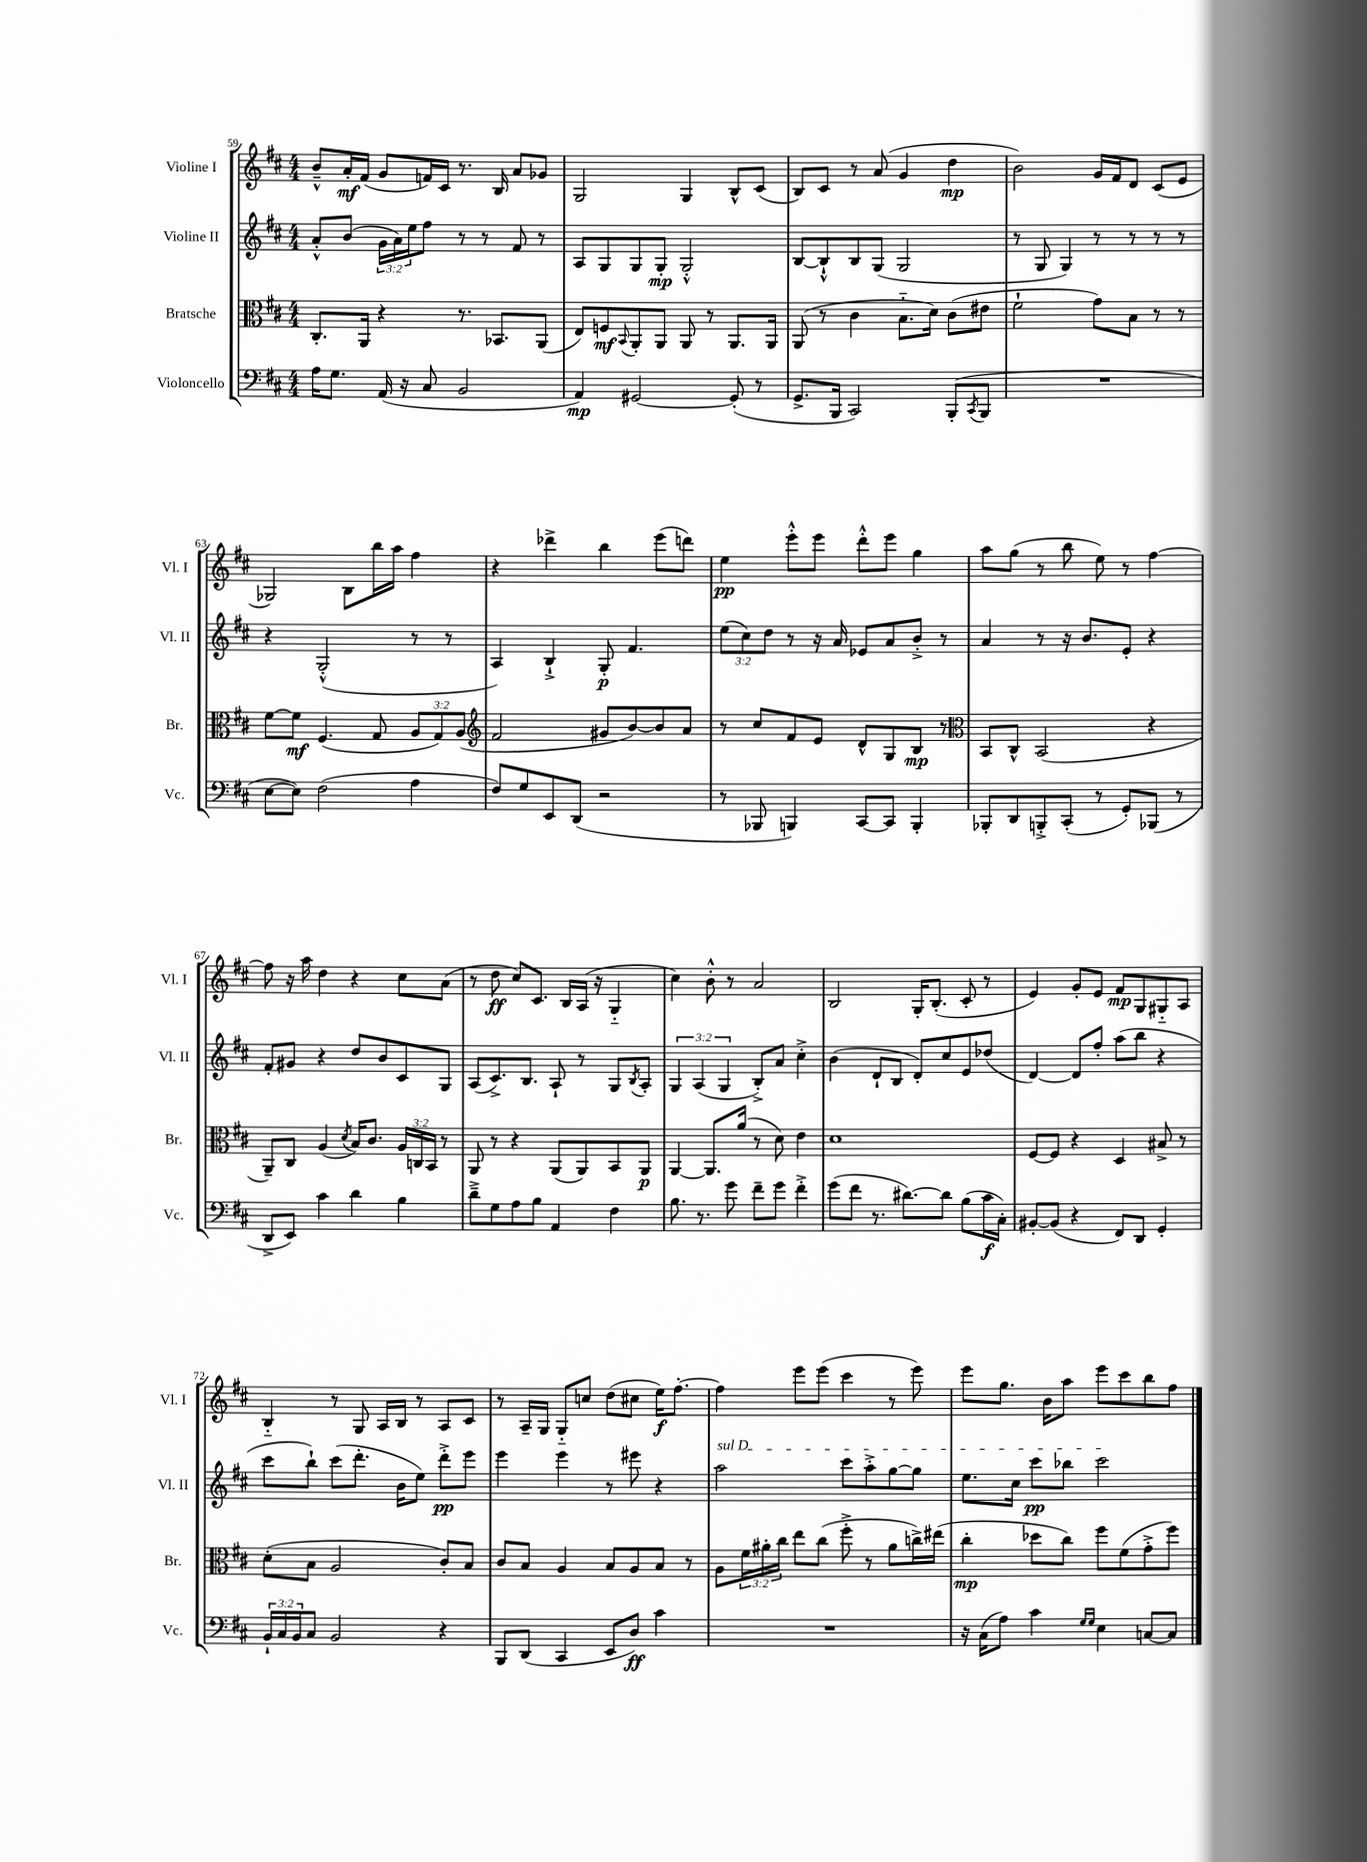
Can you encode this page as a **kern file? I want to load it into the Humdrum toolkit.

**kern	**dynam	**kern	**dynam	**kern	**dynam	**kern	**dynam
*part4	*part4	*part3	*part3	*part2	*part2	*part1	*part1
*staff4	*staff4	*staff3	*staff3	*staff2	*staff2	*staff1	*staff1
*I"Violoncello	*	*I"Bratsche	*	*I"Violine II	*	*I"Violine I	*
*I'Vc.	*	*I'Br.	*	*I'Vl. II	*	*I'Vl. I	*
*clefF4	*	*clefC3	*	*clefG2	*	*clefG2	*
*k[f#c#]	*	*k[f#c#]	*	*k[f#c#]	*	*k[f#c#]	*
*M4/4	*	*M4/4	*	*M4/4	*	*M4/4	*
=59	=59	=59	=59	=59	=59	=59	=59
16A\KL	.	8.C#'/L	.	8a'^^/L	.	8b~^^/L	.
8.G\J	.	.	.	.	.	.	.
.	.	.	.	(8b/J	.	16a'/L	mf
.	.	16AA/Jk	.	.	.	(16f#/JJ	.
(16AA/	.	4r	.	24g\LL	.	8g/L	.
.	.	.	.	24a\)	.	.	.
16r	.	.	.	.	.	.	.
.	.	.	.	24ee\J	.	.	.
8C#/	.	.	.	8ff#\J	.	16fn/L)	.
.	.	.	.	.	.	16c#/JJ	.
2BB/	.	8.r	.	8r	.	8.r	.
.	.	.	.	8r	.	.	.
.	.	8.BB-X/L	.	.	.	16B/	.
.	.	.	.	8f#/	.	8a/L	.
.	.	(8AA/J	.	8r	.	8g-X/J	.
=60	=60	=60	=60	=60	=60	=60	=60
4AA/)	mp	8E/L)	.	8A/L	.	2G/	.
.	.	8Fn/	mf	8G/	.	.	.
.	.	8qqBB/	.	.	.	.	.
[2GG#X/	.	8AA'/	.	8G/	.	.	.
.	.	8AA/J	.	8G'/J	mp	.	.
.	.	8AA/	.	2G'^^/	.	4G/	.
.	.	8r	.	.	.	.	.
(8GG#'/]	.	8.AA/L	.	.	.	8B^^/L	.
8r	.	.	.	.	.	(8c#/J	.
.	.	16AA/Jk	.	.	.	.	.
=61	=61	=61	=61	=61	=61	=61	=61
8.GG^/L	.	(8AA/	.	[8B/L	.	8B/L)	.
.	.	8r	.	8B`^^/]	.	8c#/J	.
16BBB/Jk	.	.	.	.	.	.	.
2CC#/)	.	4c#\	.	8B/	.	8r	.
.	.	.	.	(8G/J	.	(8a/	.
.	.	8.B\L	.	2G/	.	4g/	.
.	.	16d\Jk)	.	.	.	.	.
(8BBB'/L	.	(8c#\L	.	.	.	4dd\	mp
8qCC#/	.	.	.	.	.	.	.
8BBB/J	.	8e#X\J	.	.	.	.	.
=62	=62	=62	=62	=62	=62	=62	=62
1r	.	2f#`\	.	8r	.	2b\)	.
.	.	.	.	8G/	.	.	.
.	.	.	.	4G/)	.	.	.
.	.	8g\L)	.	8r	.	16g/LL	.
.	.	.	.	.	.	16f#/J	.
.	.	8B\J	.	8r	.	8d/J	.
.	.	8r	.	8r	.	(8c#/L	.
.	.	8r	.	8r	.	8e/J	.
!!LO:LB:g=z
=63	=63	=63	=63	=63	=63	=63	=63
[8E\L	.	[8f#\L	.	4r	.	2G-X/)	.
8E\J])	.	8f#\J]	mf	.	.	.	.
(2F#\	.	(4.F#/	.	(2G'^^/	.	.	.
.	.	.	.	.	.	8B\L	.
.	.	8G/	.	.	.	16bb\L	.
.	.	.	.	.	.	16aa\JJ	.
4A\	.	12A/L	.	8r	.	4ff#\	.
.	.	12G/)	.	.	.	.	.
.	.	.	.	8r	.	.	.
.	.	(12A/J	.	.	.	.	.
=64	=64	=64	=64	=64	=64	=64	=64
*	*	*clefG2	*	*	*	*	*
8F#/L)	.	2f#/	.	4A/)	.	4r	.
8G/	.	.	.	.	.	.	.
8EE/	.	.	.	4B`^/	.	4ddd-X^\	.
(8DD/J	.	.	.	.	.	.	.
2r	.	8g#X/L	.	8G'/	p	4bb\	.
.	.	[8b/)	.	4.f#/	.	.	.
.	.	8b/]	.	.	.	(8eee\L	.
.	.	8a/J	.	.	.	8dddn\J)	.
=65	=65	=65	=65	=65	=65	=65	=65
8r	.	8r	.	(12ee\L	.	4ee\	pp
.	.	.	.	12cc#\)	.	.	.
8BBB-X/	.	8cc#/L	.	.	.	.	.
.	.	.	.	12dd\J	.	.	.
4BBBn/)	.	8f#/	.	8r	.	8eee'^^\L	.
.	.	8e/J	.	16r	.	8eee\J	.
.	.	.	.	16a/	.	.	.
[8CC#/L	.	8d^^/L	.	8e-X/L	.	8ddd'^^\L	.
8CC#/J]	.	8G/	.	8a/	.	8eee\J	.
4BBB'/	.	8B/J	mp	8b'^/J	.	4gg\	.
.	.	8r	.	8r	.	.	.
=66	=66	=66	=66	=66	=66	=66	=66
*	*	*clefC3	*	*	*	*	*
8BBB-X'/L	.	8BB/L	.	4a/	.	8aa\L	.
8DD/	.	8C#^^/J	.	.	.	(8gg\J	.
8BBBn'^/	.	(2BB/	.	8r	.	8r	.
(8CC#'/J	.	.	.	16r	.	8bb\	.
.	.	.	.	8.b/L	.	.	.
8r	.	.	.	.	.	8ee\)	.
8GG'/L)	.	.	.	8e'/J	.	8r	.
(8BBB-X/J	.	4r	.	4r	.	[4ff#\	.
8r	.	.	.	.	.	.	.
!!LO:LB:g=z
=67	=67	=67	=67	=67	=67	=67	=67
8DD^/L	.	8AA~/L)	.	8f#'/L	.	8ff#\]	.
8EE/J)	.	8C#/J	.	8g#X/J	.	16r	.
.	.	.	.	.	.	16aa\	.
4c#\	.	(4A/	.	4r	.	4dd\	.
.	.	8qd/	.	.	.	.	.
4d\	.	16B/KL)	.	8dd/L	.	4r	.
.	.	8.c#/J	.	.	.	.	.
.	.	.	.	8b/	.	.	.
4B\	.	24A/LL	.	8c#/	.	8cc#\L	.
.	.	24Cn/	.	.	.	.	.
.	.	24BB/JJ	.	.	.	.	.
.	.	8r	.	8G/J	.	(8a\J	.
=68	=68	=68	=68	=68	=68	=68	=68
8d~^\L	.	8AA/	.	(8A/L	.	8r	.
8G\	.	8r	.	8.c#^/)	.	8dd\	ff
8A\	.	4r	.	.	.	8cc#/L)	.
.	.	.	.	8.B/J	.	.	.
8B\J	.	.	.	.	.	8.c#/J	.
4AA/	.	(8AA/L	.	8A`/	.	.	.
.	.	.	.	.	.	16B/LL	.
.	.	8AA/)	.	8r	.	(16A/JJ	.
.	.	.	.	.	.	16r	.
4F#\	.	8BB/	.	8G/L	.	4G/	.
.	.	.	.	8qB/	.	.	.
.	.	8AA/J	p	8A'/J	.	.	.
=69	=69	=69	=69	=69	=69	=69	=69
8.B\	.	[4AA/	.	6G/	.	4cc#\)	.
.	.	.	.	(6A/	.	.	.
8.r	.	.	.	.	.	.	.
.	.	8.AA/L]	.	.	.	8b'^^\	.
.	.	.	.	6G/	.	.	.
8g\	.	.	.	.	.	8r	.
.	.	(16a/Jk	.	.	.	.	.
8f#~\L	.	8r	.	8B'^/L)	.	2a/	.
8g\J	.	8d\)	.	8a/J	.	.	.
4f#'^\	.	4e\	.	4cc#'^\	.	.	.
=70	=70	=70	=70	=70	=70	=70	=70
(8g\L	.	1d	.	(4b\	.	2B/	.
8f#\J	.	.	.	.	.	.	.
8.r	.	.	.	8d`/L	.	.	.
.	.	.	.	8B/J	.	.	.
[8.d#X\L)	.	.	.	.	.	.	.
.	.	.	.	8d'/L)	.	16G'/KL	.
.	.	.	.	.	.	(8.B'/J	.
8d#\J]	.	.	.	8cc#/	.	.	.
(8B\L	.	.	.	8e/	.	8c#'/	.
16c#\L	f	.	.	(8dd-X/J	.	8r	.
16C#'\JJ)	.	.	.	.	.	.	.
=71	=71	=71	=71	=71	=71	=71	=71
[8BB#X'/L	.	[8F#/L	.	[4d/)	.	4e/)	.
(8BB#/J]	.	8F#/J]	.	.	.	.	.
4r	.	4r	.	8d/L]	.	8g'/L	.
.	.	.	.	8ff#'/J	.	8e/J	.
8FF#/L)	.	4D/	.	(8aa\L	.	8f#/L	mp
8DD/J	.	.	.	8bb\J	.	8G/	.
4GG'/	.	8B#X^/	.	4r	.	8G#X/	.
.	.	8r	.	.	.	8A/J	.
!!LO:LB:g=z
=72	=72	=72	=72	=72	=72	=72	=72
24BB`/LL	.	(8d'\L	.	8ccc#\L	.	4B/	.
24C#/	.	.	.	.	.	.	.
24BB/J	.	.	.	.	.	.	.
8C#/J	.	8B\J	.	8bb`\J)	.	.	.
2BB/	.	2A/	.	(8ccc#\L	.	8r	.
.	.	.	.	8.ddd'\J	.	8G/	.
.	.	.	.	.	.	16A/LL	.
.	.	.	.	16b\KL	.	16B/JJ	.
.	.	.	.	8ee\J)	.	8r	.
4r	.	8c#'/L)	.	8ddd'^\L	pp	8A/L	.
.	.	8B/J	.	8eee\J	.	8c#/J	.
=73	=73	=73	=73	=73	=73	=73	=73
8BBB/L	.	8c#/L	.	4eee\	.	8r	.
(8DD/J	.	8B/J	.	.	.	16A~/LL	.
.	.	.	.	.	.	16G/JJ	.
4CC#/	.	4A/	.	4eee\	.	8G/L	.
.	.	.	.	.	.	8ccn/J	.
8EE/L	.	8B/L	.	8r	.	(8dd\L	.
8D/J)	ff	8A/	.	8eee#X\	.	8cc#X\J	.
4c#\	.	8B/J	.	4r	.	16ee\KL)	f
.	.	.	.	.	.	[8.ff#'\J	.
.	.	8r	.	.	.	.	.
=74	=74	=74	=74	=74	=74	=74	=74
!	!	!	!	!LO:TX:a:i:t=sul D	!	!	!
1r	.	8A\L	.	2aa\	.	4ff#\]	.
.	.	24f#\L	.	.	.	.	.
.	.	24a#X'\	.	.	.	.	.
.	.	24cc#\JJ	.	.	.	.	.
.	.	8ee\L	.	.	.	8eee\L	.
.	.	(8cc#\J	.	.	.	(8eee\J	.
.	.	8ff#'^\	.	8ccc#\L	.	4ccc#\	.
.	.	8r	.	8aa'^\	.	.	.
.	.	8a#\L	.	[8gg\	.	8r	.
.	.	16ccn^\L)	.	8gg\J]	.	8eee\)	.
.	.	(16ee#X\JJ	.	.	.	.	.
=75	=75	=75	=75	=75	=75	=75	=75
16r	.	4cc#'\	mp	8.ee\L	.	8eee\L	.
(16C#\KL	.	.	.	.	.	.	.
8A\J)	.	.	.	.	.	8.gg\J	.
.	.	.	.	16cc#\Jk	.	.	.
4c#\	.	8dd-X\L	.	8ccc#\L	pp	.	.
.	.	.	.	.	.	16b\KL	.
.	.	8cc#\J)	.	8bb-X\J	.	8aa\J	.
16qqG/LL	.	.	.	.	.	.	.
16qqG/JJ	.	.	.	.	.	.	.
4E\	.	8ff#\L	.	2ccc#\	.	8eee\L	.
.	.	(8f#\	.	.	.	8ccc#\	.
[8Cn/L	.	8g'^\	.	.	.	8bb\	.
8C/J]	.	8ff#\J)	.	.	.	8ff#\J	.
==	==	==	==	==	==	==	==
*-	*-	*-	*-	*-	*-	*-	*-
